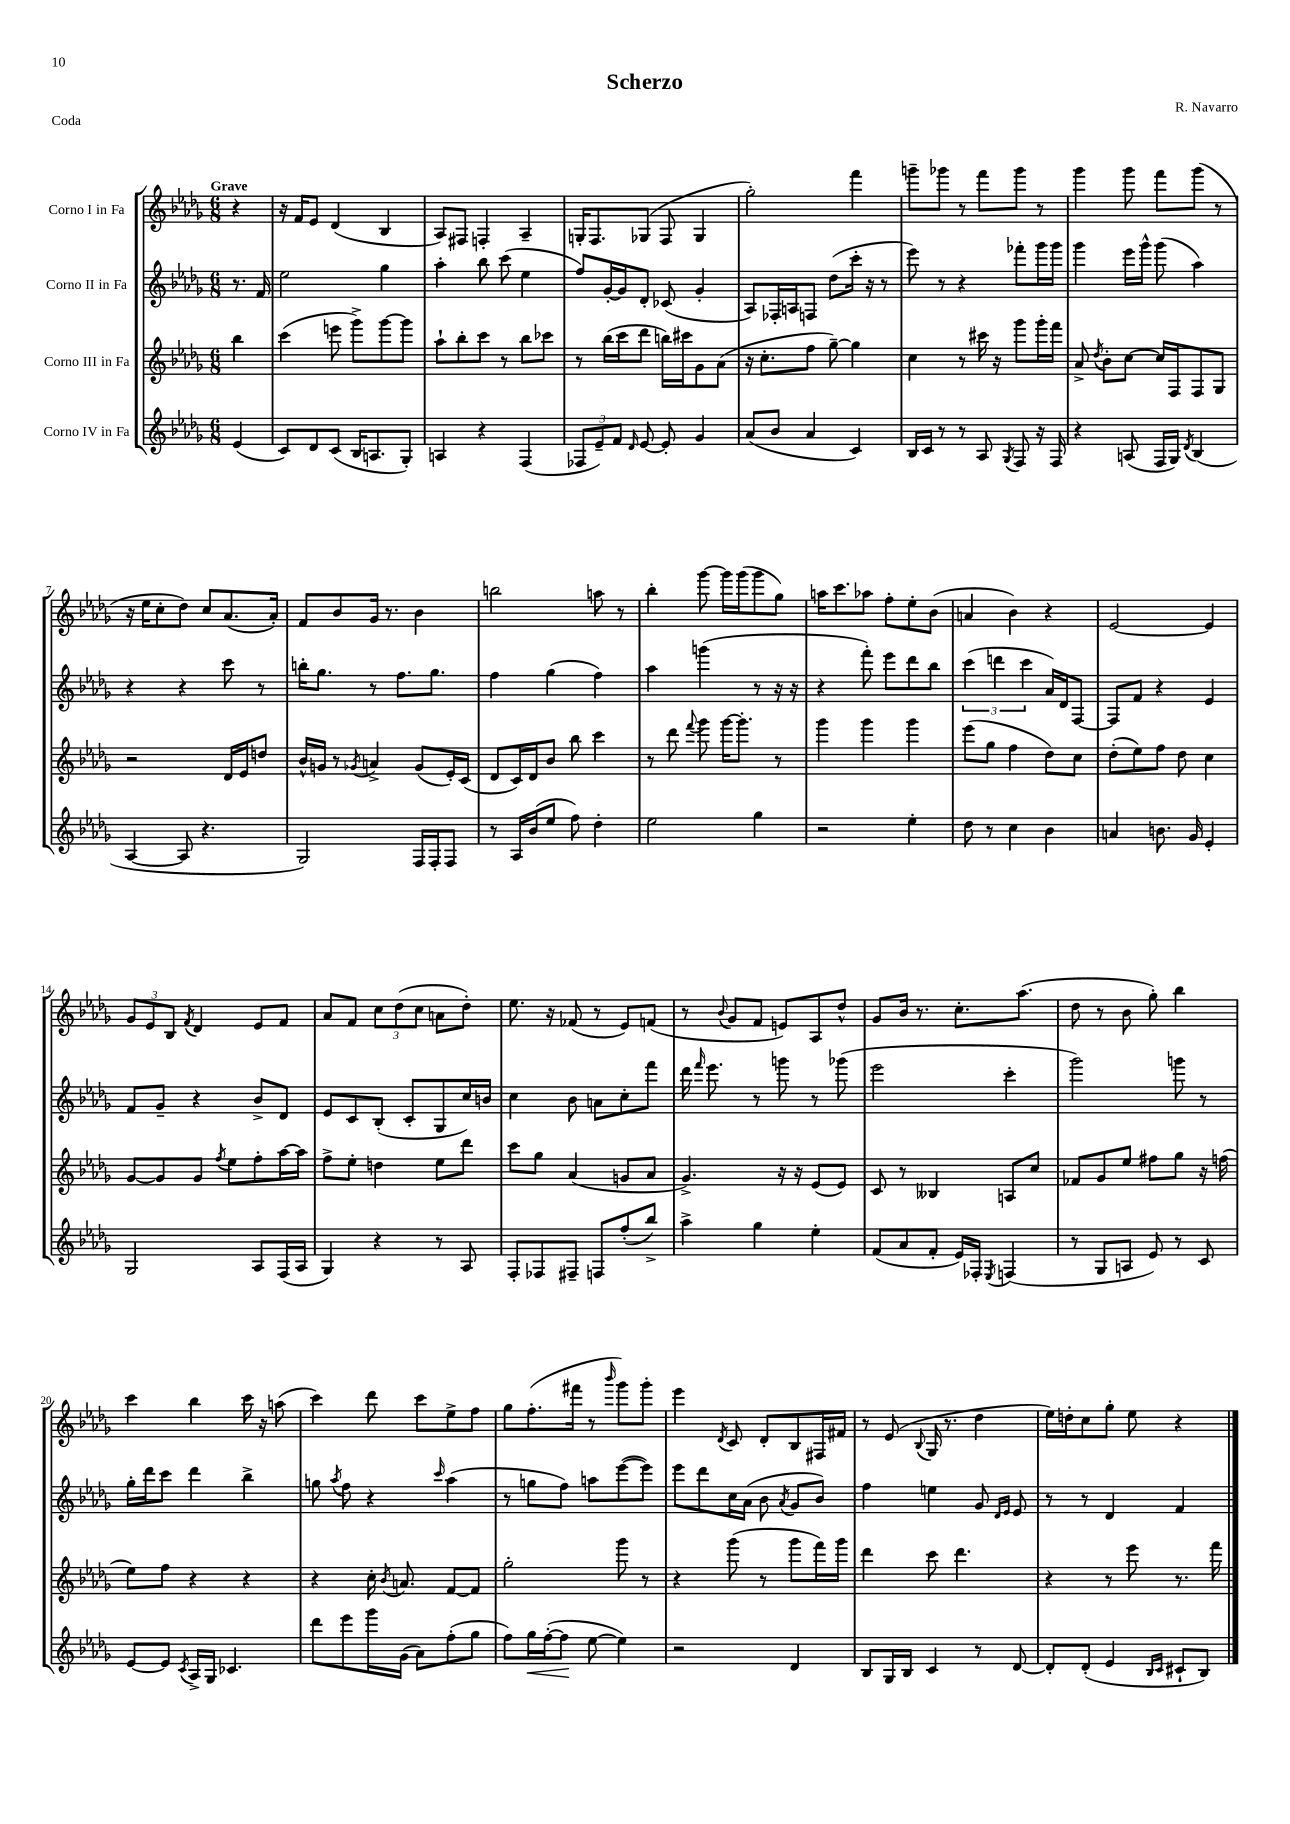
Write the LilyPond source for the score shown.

\header { title = "Scherzo" composer = "R. Navarro" piece = "Coda" }
<<
\new StaffGroup <<
\new Staff = "s0" \with { instrumentName = "Corno I in Fa" } {
    \clef treble \key des \major \numericTimeSignature \time 6/8 \partial 4 \tempo "Grave"
    \autoBeamOff r4 |
    r16 f'16[ ees'8] des'4( bes4 |
    aes8[) fis8] f4-. aes4-- |
    g16[-. f8. ges8]( f8 ges4 |
    ges''2-.) f'''4 |
    g'''8[-- ges'''8] r8 f'''8[ ges'''8] r8 |
    ges'''4 ges'''8 f'''8[ ges'''8]( r8 |
    r16 ees''16[ c''8-. des''8]) c''8[ aes'8.( aes'16]-.) |
    f'8[ bes'8 ges'16] r8. bes'4 |
    b''2 a''8 r8 |
    bes''4-. ges'''8~ ges'''16[ ges'''16( ges'''8 ges''8]) |
    a''16[ c'''8. aes''8] f''8[-. ees''8-. bes'8]( |
    a'4 bes'4) r4 |
    ees'2~ ees'4 |
    \tuplet 3/2 { ges'8[ ees'8 bes8] } \acciaccatura { f'8 } des'4 ees'8[ f'8] |
    aes'8[ f'8] \tuplet 3/2 { c''8[ des''8( c''8] } a'8[ des''8]-.) |
    ees''8. r16 fes'8( r8 ees'8[) f'8]( |
    r8 \appoggiatura { bes'8 } ges'8[ f'8] e'8[) aes8 des''8]-^ |
    ges'8[ bes'16] r8. c''8.[-. aes''8.]( |
    des''8 r8 bes'8 ges''8-.) bes''4 |
    c'''4 bes''4 c'''16 r16 a''8( |
    c'''4) des'''8 c'''8[ ees''8-> f''8] |
    ges''8[ f''8.-.( fis'''16] r8 \grace { bes'''16 } ges'''8[) ges'''8]-. |
    ees'''4 \acciaccatura { des'8 } c'8 des'8[-. bes8 fis16 fis'16] |
    r8 ees'8( \appoggiatura { bes8 } ges16 r8. des''4 |
    ees''16[) d''16-. c''8 ges''8]-. ees''8 r4 \bar "|." |
}
\new Staff = "s1" \with { instrumentName = "Corno II in Fa" } {
    \clef treble \key des \major \numericTimeSignature \time 6/8 \partial 4
    \autoBeamOff r8. f'16 |
    ees''2 ges''4 |
    aes''4-. bes''8 c'''8( ees''4 |
    f''8[) ges'16~-. ges'16 des'8]-. ces'8( ges'4-. |
    aes8[) fes16-. a16 f8] des''8[( c'''16]-. r16 r8 |
    ees'''8) r8 r4 fes'''8[-. ges'''16 ges'''16] |
    ges'''4 ees'''16[ ges'''16]-^ ges'''8( aes''4) |
    r4 r4 c'''8 r8 |
    b''16[-. ges''8.] r8 f''8.[ ges''8.] |
    f''4 ges''4( f''4) |
    aes''4 g'''4( r8 r16 r16 |
    r4 f'''8-.) ees'''8[ des'''8 bes''8] |
    \tuplet 3/2 { c'''4( d'''4 c'''4 } aes'16[) des'16 f8]~ |
    f8[ f'8] r4 ees'4 |
    f'8[ ges'8]-- r4 bes'8[-> des'8] |
    ees'8[ c'8 bes8]-.( c'8[-. ges8 c''16) b'16] |
    c''4 bes'8 a'8[ c''8-. f'''8] |
    des'''16 \grace { f'''16 } ees'''8. r8 g'''8 r8 ges'''8( |
    ees'''2 c'''4-. |
    ges'''2) g'''8 r8 |
    ges''16[-. des'''16 c'''8] des'''4 bes''4-> |
    g''8 \acciaccatura { aes''8 } f''8 r4 \grace { c'''16 } aes''4( |
    r8 g''8[ f''8]) a''8[ ees'''8~( ees'''8]) |
    ees'''8[ des'''8 c''16 aes'16]( bes'8 \acciaccatura { aes'8 } ges'8[ bes'8]) |
    f''4 e''4 ges'8 \grace { des'16[ ees'16] } ees'8 |
    r8 r8 des'4 f'4 \bar "|." |
}
\new Staff = "s2" \with { instrumentName = "Corno III in Fa" } {
    \clef treble \key des \major \numericTimeSignature \time 6/8 \partial 4
    \autoBeamOff bes''4 |
    c'''4( e'''8 ges'''8[->) ges'''8~ ges'''8] |
    aes''8[-! bes''8-. c'''8] r8 bes''8[ ces'''8] |
    r8 bes''16[( c'''16 des'''8] b''16[) cis'''16 ges'8 aes'8]( |
    r16 c''8.[-. f''8] ges''8~--) ges''4 |
    c''4 r8 cis'''16 r16 ges'''8[ ges'''16-. f'''16] |
    aes'8-> \acciaccatura { des''8 } bes'8[-. c''8]~ c''16[ f16 f8 ges8] |
    r2 des'16[ ees'16 d''8] |
    bes'16[-^ g'16] r8 \acciaccatura { ges'8 } a'4-> ges'8[( ees'16-.) c'16]( |
    des'8[ c'16) des'16 bes'8] bes''8 c'''4 |
    r8 des'''8 \appoggiatura { f'''8 } ges'''8 ges'''16[~ ges'''8.]-. r8 |
    ges'''4 ges'''4 ges'''4 |
    ees'''8[( ges''8] f''4 des''8[) c''8] |
    des''8[-.( ees''8) f''8] des''8 c''4 |
    ges'8[~ ges'8 ges'8] \acciaccatura { f''8 } ees''8[ f''8-. aes''16~ aes''16] |
    f''8[-> ees''8]-. d''4 ees''8[ des'''8] |
    c'''8[ ges''8] aes'4( g'8[ aes'8] |
    ges'4.->) r16 r16 ees'8[( ees'8]) |
    c'8 r8 beses4 a8[ c''8] |
    fes'8[ ges'8 ees''8] fis''8[ ges''8] r16 f''16( |
    ees''8[) f''8] r4 r4 |
    r4 c''16-. \acciaccatura { bes'8 } a'8. f'8[~ f'8] |
    ges''2-. ges'''8 r8 |
    r4 ges'''8( r8 ges'''8[ f'''16) ges'''16] |
    des'''4 c'''8 des'''4. |
    r4 r8 ees'''8 r8. f'''16 \bar "|." |
}
\new Staff = "s3" \with { instrumentName = "Corno IV in Fa" } {
    \clef treble \key des \major \numericTimeSignature \time 6/8 \partial 4
    \autoBeamOff ees'4( |
    c'8[) des'8 c'8]( bes16[ a8. ges8]-.) |
    a4 r4 f4( |
    \tuplet 3/2 { fes8[ ees'8--) f'8] } \grace { des'16 } ees'8~ ees'8-. ges'4 |
    aes'8[( bes'8] aes'4 c'4) |
    bes16[ c'16] r8 r8 aes8 \acciaccatura { ges8 } f8 r16 f16 |
    r4 a8( f16[ ges16]) \acciaccatura { des'8 } bes4( |
    aes4~ aes8 r4. |
    ges2) f16[ f16-. f8] |
    r8 aes16[ bes'16( ees''8] f''8) des''4-. |
    ees''2 ges''4 |
    r2 ees''4-. |
    des''8 r8 c''4 bes'4 |
    a'4 b'8. ges'16 ees'4-. |
    ges2 aes8[ f16( aes16] |
    ges4) r4 r8 aes8 |
    f8[-. fes8 fis8]-- f8[ f''8-.( bes''8]->) |
    aes''4-> ges''4 ees''4-. |
    f'8[( aes'8 f'8]-. ees'16[) fes16]-. \acciaccatura { ees8 } f4( |
    r8 ges8[ a8] ees'8) r8 c'8 |
    ees'8[~ ees'8] \acciaccatura { c'8 } aes16[-> ges16] ces'4. |
    des'''8[ ees'''8 ges'''16 ges'16]( aes'8[) f''8-.( ges''8] |
    f''8[) ges''16\< f''16~-.( f''8]\! ees''8~ ees''4) |
    r2 des'4 |
    bes8[ ges16 bes16] c'4 r8 des'8~ |
    des'8[-. des'8]-.( ees'4 \grace { bes16[ c'16] } cis'8[-! bes8]) \bar "|." |
}
>>
>>
